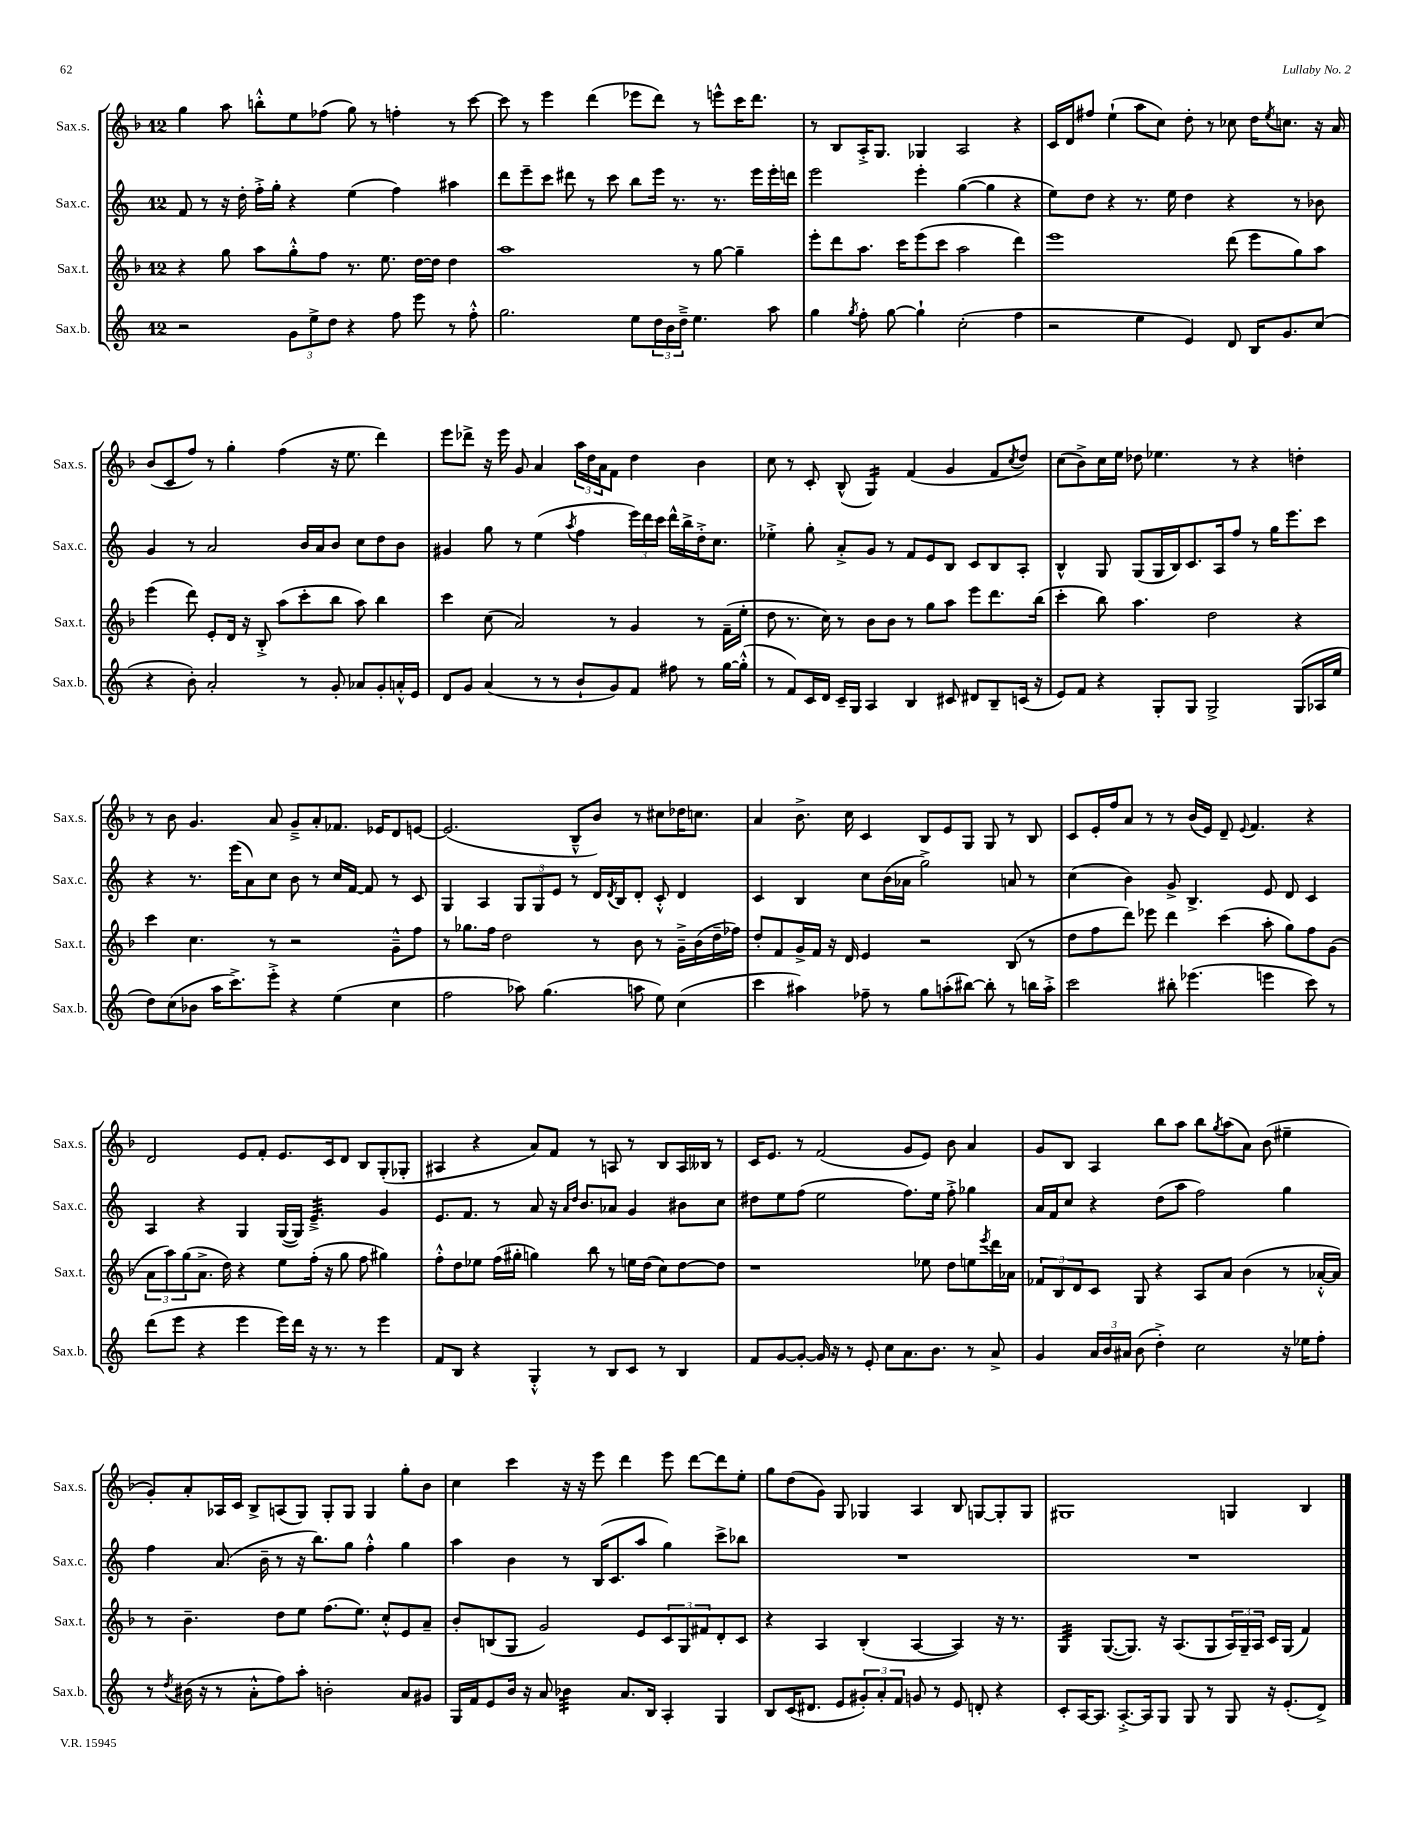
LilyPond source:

<<
\new StaffGroup <<
\new Staff = "s0" \with { instrumentName = "Sax.s." shortInstrumentName = "Sax.s." } {
    \clef treble \key f \major \once \override Staff.TimeSignature.style = #'single-digit \time 12/8
    g''4 a''8 b''8-.-^ e''8 fes''8( g''8) r8 f''4-. r8 c'''8~ |
    c'''8 r8 e'''4 d'''4( ees'''8 d'''8) r8 e'''8-^ c'''16 d'''8. |
    r8 bes8 a16-.-> g8. ges4 a2 r4 |
    c'16 d'16 fis''8 e''4-!( a''8 c''8) d''8-. r8 ces''8 d''16 \acciaccatura { e''8 } c''8. r16 a'16 |
    bes'8( c'8 f''8) r8 g''4-. f''4( r16 e''8. d'''4) |
    e'''8 des'''8-> r16 e'''16 g'8 a'4 \tuplet 3/2 { a''16 d''16 a'16 } f'8 d''4 bes'4 |
    c''8 r8 c'8-. bes8-^( g4:16) f'4( g'4 f'8 \acciaccatura { c''8 } d''8) |
    c''8( bes'8->) c''16 e''16 des''8 ees''4. r8 r4 d''4-. |
    r8 bes'8 g'4. a'8 g'8---> a'8-. fes'8. ees'16 d'8 e'8~ |
    e'2.( bes8---^ bes'8) r8 cis''8 des''16 c''8. |
    a'4 bes'8.-> c''16 c'4 bes8 e'8 g8 g8 r8 bes8 |
    c'8 e'16-. f''16 a'8 r8 r8 bes'16( e'16) d'8-- \appoggiatura { e'8 } f'4. r4 |
    d'2 e'8 f'8-. e'8. c'16 d'8 bes8 g8-.( ges8-. |
    ais4 r4 a'8) f'8 r8 a8 r8 bes8 a16 beses16 r8 |
    c'16 e'8. r8 f'2( g'8 e'8) bes'8 a'4 |
    g'8 bes8 a4 bes''8 a''8 bes''8 \acciaccatura { g''8 } a''8( a'8) bes'8( eis''4-- |
    g'8-.) a'8-. aes16 c'16 bes8-> a8( g8) g8-. g8 g4 g''8-. bes'8 |
    c''4 c'''4 r16 r16 e'''8 d'''4 e'''8 d'''8~ d'''8 e''8-. |
    g''8 d''8( g'8) g8 ges4 a4 bes8 g8~ g8-. g8 |
    gis1 g4 bes4 \bar "|." |
}
\new Staff = "s1" \with { instrumentName = "Sax.c." shortInstrumentName = "Sax.c." } {
    \clef treble \key c \major \once \override Staff.TimeSignature.style = #'single-digit \time 12/8
    f'8 r8 r16 d''16-. f''16-.-> g''16-. r4 e''4( f''4) ais''4 |
    d'''8 e'''8-- c'''8 dis'''8 r8 c'''8 b''8 e'''16 r8. r8. e'''16 e'''16-. d'''16 |
    e'''2 e'''4-. g''4~( g''4 r4 |
    e''8) d''8 r4 r8. e''16 d''4 r4 r8 bes'8 |
    g'4 r8 a'2 b'16 a'16 b'8 c''8 d''8 b'8 |
    gis'4 g''8 r8 e''4( \acciaccatura { a''8 } f''4 \tuplet 3/2 { e'''16) d'''16 c'''16 } d'''16-^ b''16-> d''16-.-> c''8. |
    ees''4-.-> g''8-. a'8-.-> g'8 r8 f'8 e'8 b8 c'8 b8 a8-. |
    b4-^ g8 g8( g16 b16) c'8. a16 f''8 r8 g''16 e'''8. c'''8 |
    r4 r8. e'''16( a'8) c''8 b'8 r8 c''16 f'16~ f'8 r8 c'8 |
    g4 a4 \tuplet 3/2 { g8 g8 e'8 } r8 d'16 \acciaccatura { d'8 } b16 d'8-. c'8-.-^ d'4 |
    c'4 b4 c''8 b'16( aes'16 g''2->) a'8 r8 |
    c''4( b'4) g'8-> b4.-> e'8 d'8 c'4 |
    a4 r4 g4 g16~( g16) e'4.:32---> g'4 |
    e'8. f'8. r8 a'8 r16 \grace { a'16 d''16 } b'8. aes'8 g'4 bis'8 c''8 |
    dis''8 e''8 f''8( e''2 f''8.) e''16 f''8-.-> ges''4 |
    a'16 f'16 c''8 r4 d''8( a''8 f''2) g''4 |
    f''4 a'8.( b'16-- r8 r16 b''8.) g''8 f''4-.-^ g''4 |
    a''4 b'4 r8 b16( c'8. a''8 g''4) c'''8-> bes''8 |
    R1. |
    R1. \bar "|." |
}
\new Staff = "s2" \with { instrumentName = "Sax.t." shortInstrumentName = "Sax.t." } {
    \clef treble \key f \major \once \override Staff.TimeSignature.style = #'single-digit \time 12/8
    r4 g''8 a''8 g''8-.-^ f''8 r8. e''8. d''16~ d''16 d''4 |
    a''1 r8 g''8~ g''4-- |
    e'''8-. d'''8 a''8. c'''16 e'''8( c'''8 a''2 d'''4) |
    e'''1 d'''8( e'''8 g''8) a''8 |
    e'''4( d'''8) e'8-. d'16 r16 bes8-.-> a''8( c'''8-. bes''8 a''8) bes''4 |
    c'''4 c''8( a'2) r8 g'4 r8 f'16--( e''16-. |
    d''8 r8. c''16) r8 bes'8 bes'8 r8 g''8 a''8 e'''8 d'''8. bes''16( |
    c'''4-. bes''8) a''4. d''2 r4 |
    c'''4 c''4. r8 r2 g'8---^ f''8 |
    r8 ges''8. f''16 d''2 r8 bes'8 r8 g'16---> bes'16( d''16-- fes''16) |
    d''8-. f'8 g'16-> f'16 r16 d'16 e'4 r2 bes8( r8 |
    d''8 f''8 d'''8) ees'''8 d'''4 c'''4( a''8-. g''8) f''8 g'8( |
    \tuplet 3/2 { a'8 a''8) g''8( } a'8.-> d''16) r4 e''8 f''16-.( r16 g''8 f''8 gis''4) |
    f''8-.-^ d''8 ees''8 f''16( gis''16-. g''4) bes''8 r8 e''16 d''16( c''8) d''8~ d''8 |
    r1 ees''8 d''8 e''8 \acciaccatura { e'''8 } d'''16 aes'16 |
    \tuplet 3/2 { fes'8 bes8 d'8 } c'8 g8 r4 a8 a'8 bes'4( r8 aes'16~-.-^ aes'16) |
    r8 bes'4.-- d''8 e''8 f''8.( e''8.) c''8-.-^ e'8 a'8-- |
    bes'8-. b8( g8 g'2) e'8 \tuplet 3/2 { c'8 g8 fis'8 } d'8-. c'8 |
    r4 a4 bes4-.( a4~ a4) r16 r8. |
    g4:32 g8.~( g8.) r16 a8.( g8 \tuplet 3/2 { a16) g16-- a16 } c'16 g16( f'4) \bar "|." |
}
\new Staff = "s3" \with { instrumentName = "Sax.b." shortInstrumentName = "Sax.b." } {
    \clef treble \key c \major \once \override Staff.TimeSignature.style = #'single-digit \time 12/8
    r2 \tuplet 3/2 { g'8 e''8-> d''8 } r4 f''8 e'''8 r8 f''8-.-^ |
    g''2. e''8 \tuplet 3/2 { d''16 b'16 d''16---> } e''4. a''8 |
    g''4 \acciaccatura { g''8 } f''8-. g''8~ g''4-! c''2-.( f''4 |
    r2 e''4 e'4) d'8 b16 g'8. c''8( |
    r4 b'8-.) a'2-. r8 g'8-. aes'8 g'8-. a'16-.-^ e'16 |
    d'8 g'8 a'4( r8 r8 b'8-! g'8) f'8 fis''8 r8 g''16~ g''16-.-^( |
    r8 f'8) c'16 d'16 c'16-- g16 a4 b4 cis'8 dis'8 b8-- c'16( r16 |
    e'8) f'8 r4 g8-. g8 g2-> g8( aes16 e''16 |
    d''8) c''8( bes'8 a''16 c'''8.->) e'''8-.-> r4 e''4( c''4 |
    f''2 aes''8) g''4.( a''8 e''8) c''4( |
    c'''4 ais''4) fes''8-- r8 g''8 a''8-.( bis''8~) bis''8-. r8 b''16 a''16-.-> |
    c'''2 bis''8-. ees'''4.( e'''4 c'''8) r8 |
    d'''8( e'''8 r4 e'''4 e'''16) d'''16 r16 r8. r8 e'''4 |
    f'8 b8 r4 g4-.-^ r8 b8 c'8 r8 b4 |
    f'8 g'8~ g'8~-. g'16 r16 r8 e'8-. c''8 a'8. b'8. r8 a'8-> |
    g'4 \tuplet 3/2 { a'16 b'16 ais'16 } b'8( d''4-.->) c''2 r16 ees''16 f''8-. |
    r8 \acciaccatura { d''8 } bis'16( r16 r8 a'8-.-^ f''8) a''8-. b'2-. a'8 gis'8 |
    g16 f'16 e'8 b'16 r16 a'8 bes'4:32 a'8. b16 a4-. g4 |
    b8 c'16( dis'8. e'8 \tuplet 3/2 { gis'8-.) a'8-. f'8 } g'8 r8 e'8 d'8-. r4 |
    c'8-. a16~ a8. a8.~-.-> a16 g8 g8 r8 g8 r16 e'8.-.( d'8->) \bar "|." |
}
>>
>>
\layout { \context { \Score \remove "Bar_number_engraver" } }
